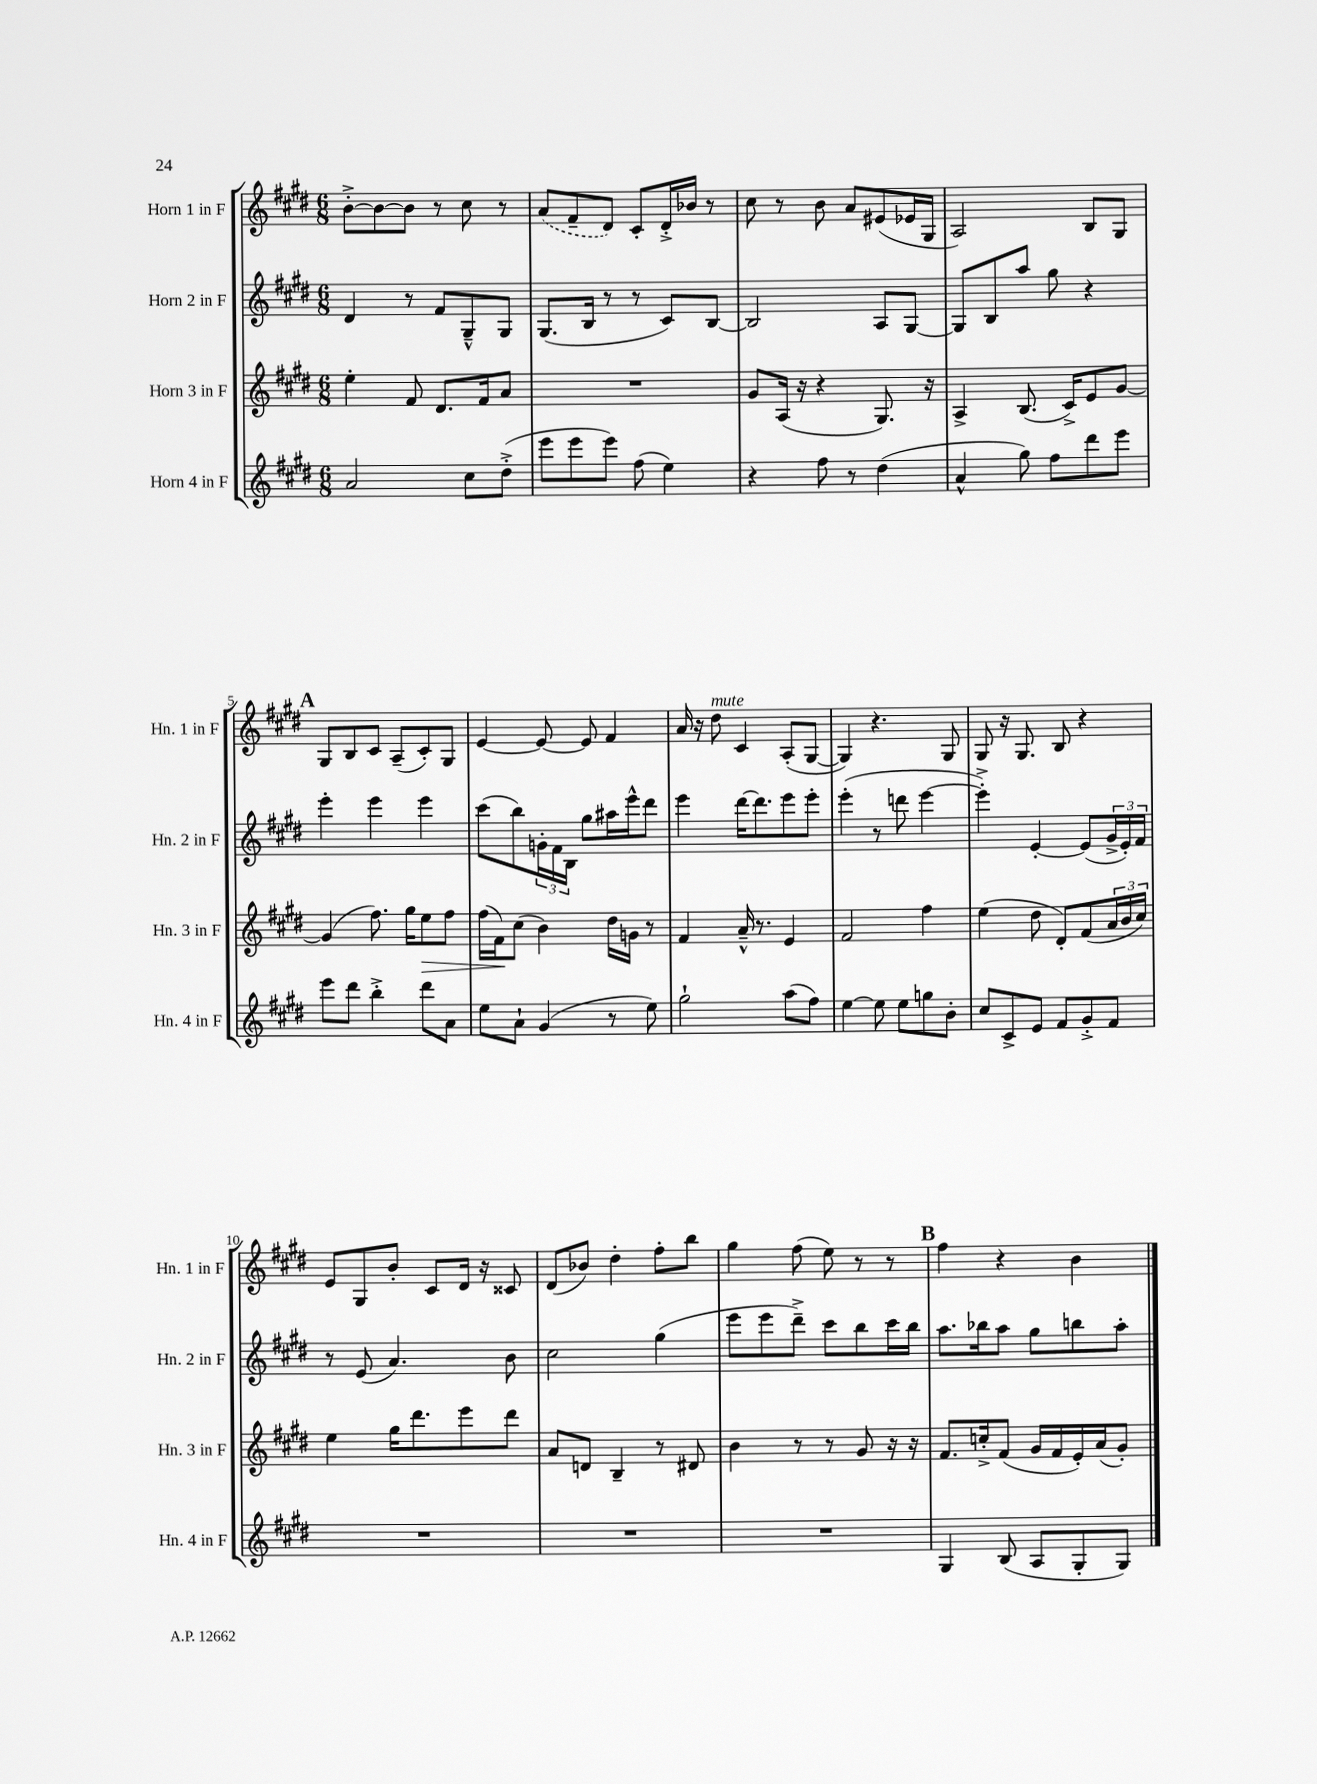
<<
\new StaffGroup <<
\new Staff = "s0" \with { instrumentName = "Horn 1 in F" shortInstrumentName = "Hn. 1 in F" } {
    \clef treble \key e \major \numericTimeSignature \time 6/8
    b'8~-.-> b'8~ b'8 r8 cis''8 r8 |
    \once \slurDashed a'8( fis'8-- dis'8) cis'8-. dis'16-.-> bes'16 r8 |
    cis''8 r8 b'8 a'8 eis'8( ees'16 gis16 |
    a2) b8 gis8 |
    \mark \markup { \bold "A" } gis8 b8 cis'8 a8--( cis'8-.) gis8 |
    e'4~ e'8~ e'8 fis'4 |
    a'16 r16 dis''8^\markup { \italic "mute" } cis'4 a8-.( gis8~ |
    gis4) r4. gis8 |
    gis8 r16 gis8. b8 r4 |
    e'8 gis8 b'8-. cis'8 dis'16 r16 cisis'8 |
    dis'8( bes'8) dis''4-. fis''8-. b''8 |
    gis''4 fis''8( e''8) r8 r8 |
    \mark \markup { \bold "B" } fis''4 r4 b'4 \bar "|." |
}
\new Staff = "s1" \with { instrumentName = "Horn 2 in F" shortInstrumentName = "Hn. 2 in F" } {
    \clef treble \key e \major \numericTimeSignature \time 6/8
    dis'4 r8 fis'8 gis8---^ gis8 |
    gis8.( b16 r8 r8 cis'8) b8~ |
    b2 a8 gis8~ |
    gis8 b8 a''8 gis''8 r4 |
    \mark \markup { \bold "A" } e'''4-. e'''4 e'''4 |
    cis'''8( b''8) \tuplet 3/2 { g'16-. fis'16 b16 } gis''8 ais''16 e'''16-^ dis'''8 |
    e'''4 dis'''16~ dis'''8. e'''8 e'''8-. |
    e'''4-.( r8 d'''8 e'''4~ |
    e'''4-.->) e'4~-. e'8( \tuplet 3/2 { gis'16-> e'16-.) fis'16 } |
    r8 e'8( a'4.) b'8 |
    cis''2 gis''4( |
    e'''8 e'''8 dis'''8--->) cis'''8 b''8 cis'''16 b''16 |
    \mark \markup { \bold "B" } a''8. bes''16 a''8 gis''8 b''8 a''8-. \bar "|." |
}
\new Staff = "s2" \with { instrumentName = "Horn 3 in F" shortInstrumentName = "Hn. 3 in F" } {
    \clef treble \key e \major \numericTimeSignature \time 6/8
    e''4-. fis'8 dis'8. fis'16 a'8 |
    R2. |
    gis'8 a16( r16 r4 gis8.) r16 |
    a4-> b8.( cis'16->) e'8 gis'8~ |
    \mark \markup { \bold "A" } gis'4( fis''8.) gis''16 e''8\> fis''8 |
    fis''16( fis'16\!) cis''8( b'4) dis''16 g'16 r8 |
    fis'4 a'16---^ r8. e'4 |
    fis'2 fis''4 |
    e''4( dis''8 dis'8-.) fis'8( \tuplet 3/2 { a'16 b'16 cis''16) } |
    e''4 gis''16 dis'''8. e'''8 dis'''8 |
    a'8 d'8 b4-- r8 dis'8 |
    b'4 r8 r8 gis'8 r16 r16 |
    \mark \markup { \bold "B" } fis'8. c''16-.-> fis'8( gis'16 fis'16 e'16-.) a'16( gis'8-.) \bar "|." |
}
\new Staff = "s3" \with { instrumentName = "Horn 4 in F" shortInstrumentName = "Hn. 4 in F" } {
    \clef treble \key e \major \numericTimeSignature \time 6/8
    a'2 cis''8 dis''8-.->( |
    e'''8 e'''8 e'''8) fis''8( e''4) |
    r4 fis''8 r8 dis''4( |
    a'4-^ gis''8) fis''8 dis'''8 e'''8 |
    \mark \markup { \bold "A" } e'''8 dis'''8 b''4-.-> dis'''8 a'8 |
    e''8 a'8-! gis'4( r8 e''8) |
    gis''2-! a''8( fis''8) |
    e''4~ e''8 e''8 g''8 b'8-. |
    cis''8 cis'8-> e'8 fis'8 gis'8-.-> fis'8 |
    R2. |
    R2. |
    R2. |
    \mark \markup { \bold "B" } gis4 b8( a8 gis8-. gis8) \bar "|." |
}
>>
>>
